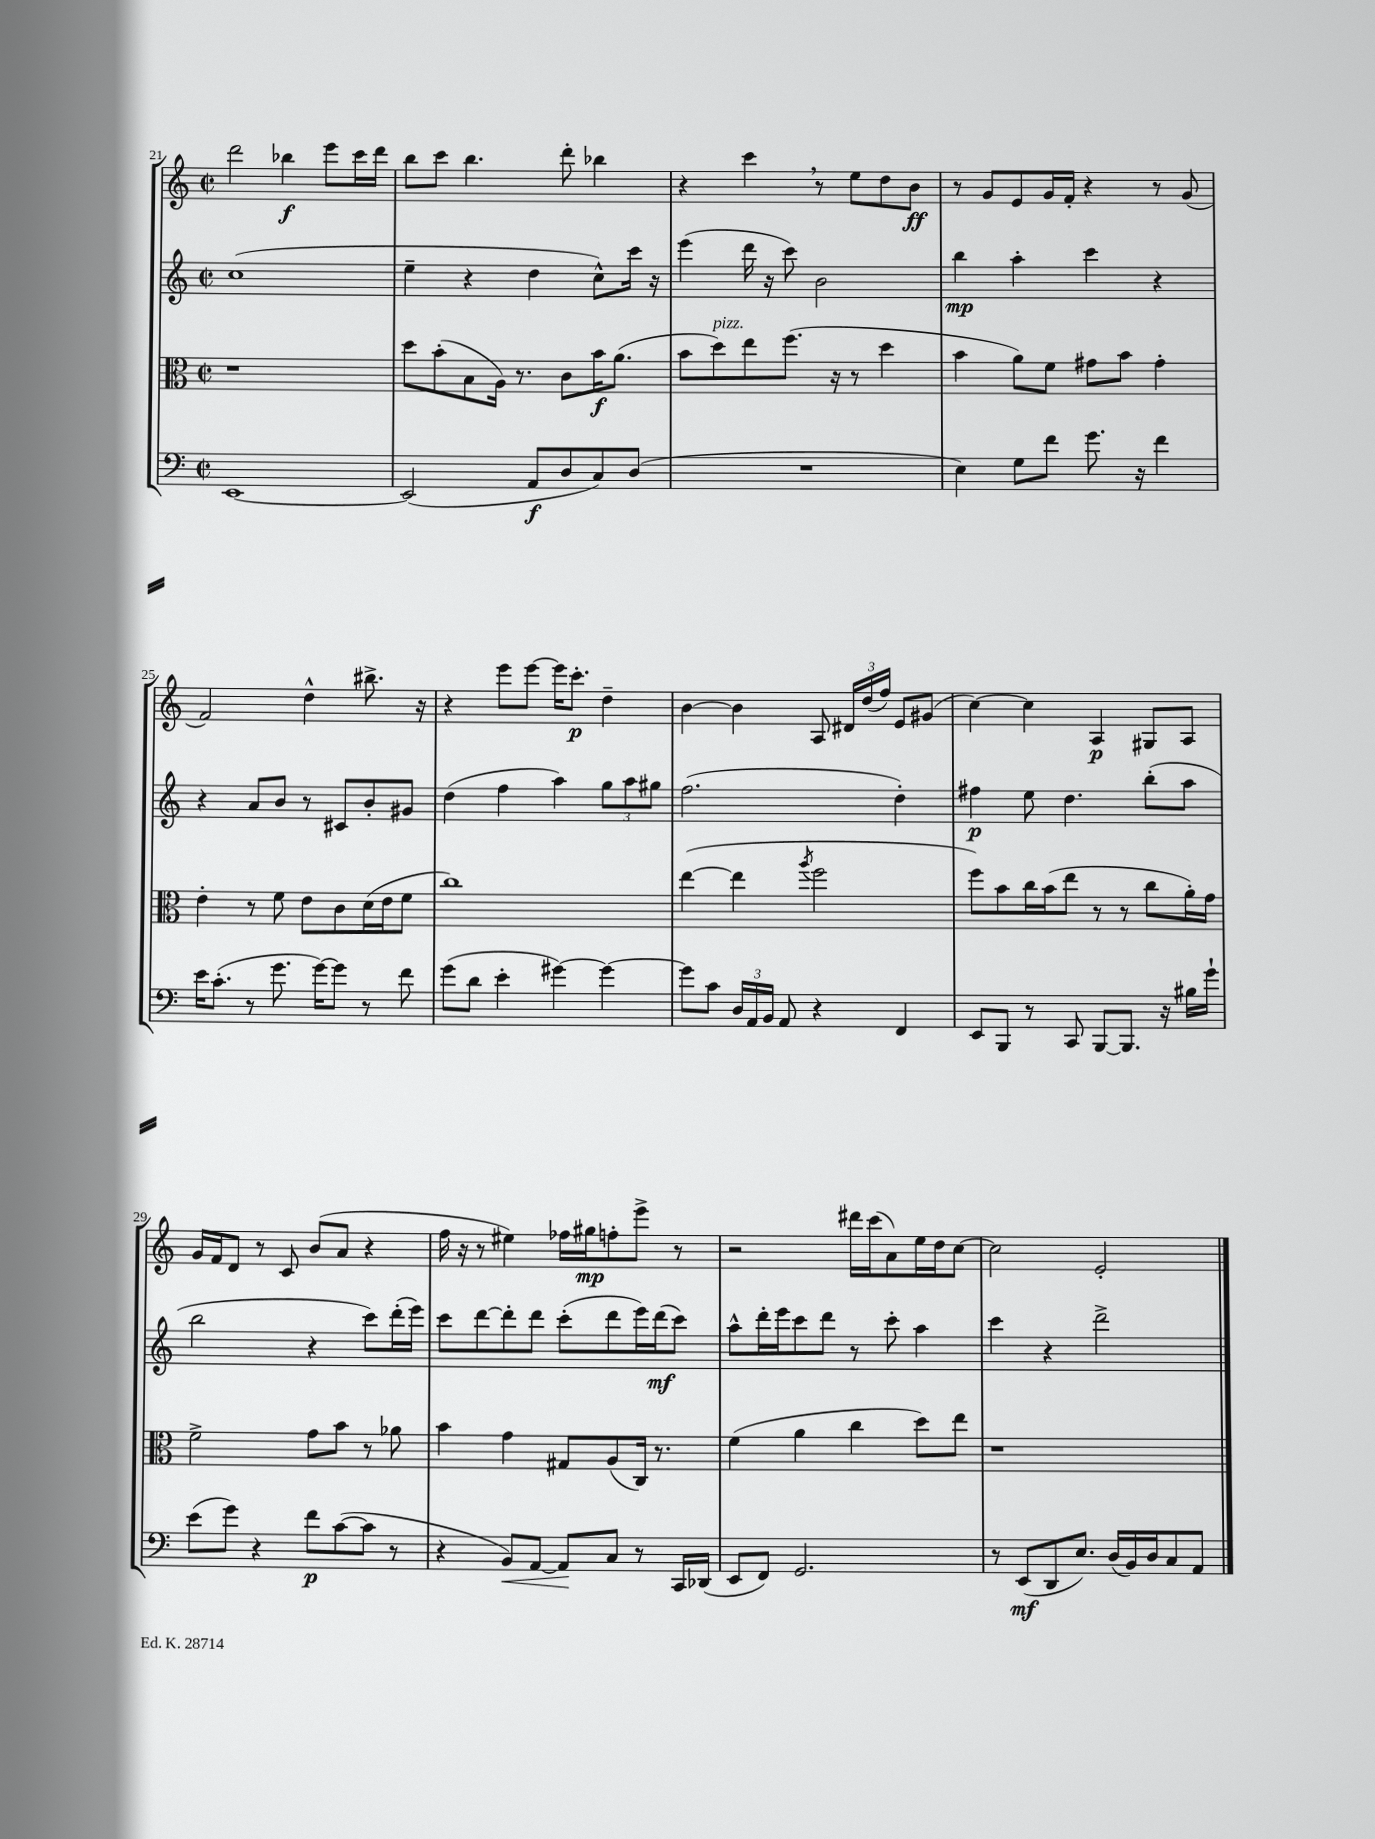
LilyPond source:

<<
\new StaffGroup <<
\new Staff = "s0" {
    \clef treble \key c \major \defaultTimeSignature \time 2/2
    \autoBeamOff d'''2 bes''4\f e'''8[ c'''16 d'''16] |
    b''8[ c'''8] b''4. d'''8-. bes''4 |
    r4 c'''4 \breathe r8 e''8[ d''8 b'8]\ff |
    r8 g'8[ e'8 g'16 f'16]-. r4 r8 g'8( |
    f'2) d''4-^ bis''8.-> r16 |
    r4 e'''8[ e'''8]~ e'''16[ c'''8.]-.\p d''4-- |
    b'4~ b'4 a8 \tuplet 3/2 { dis'16[ d''16( f''16]) } e'8[ gis'8]( |
    c''4~) c''4 a4\p gis8[ a8] |
    g'16[ f'16 d'8] r8 c'8 b'8[( a'8] r4 |
    f''16 r16 r8 eis''4) fes''16[ gis''16\mp f''8-. e'''8]-> r8 |
    r2 dis'''16[ c'''16( a'8) e''16 d''16 c''8]~ |
    c''2 e'2-. \bar "|." |
}
\new Staff = "s1" {
    \clef treble \key c \major \defaultTimeSignature \time 2/2
    \autoBeamOff c''1( |
    e''4-- r4 d''4 c''8[-^) c'''16] r16 |
    e'''4( d'''16 r16 c'''8) b'2 |
    b''4\mp a''4-. c'''4 r4 |
    r4 a'8[ b'8] r8 cis'8[ b'8-. gis'8] |
    d''4( f''4 a''4) \tuplet 3/2 { g''8[ a''8 gis''8] } |
    f''2.( d''4-.) |
    fis''4\p e''8 d''4. b''8[-.( a''8] |
    b''2 r4 c'''8[) d'''16-.( e'''16]) |
    c'''8[ d'''8~ d'''8-. d'''8] c'''8[-.( d'''8 e'''16) d'''16\mf( c'''8]) |
    a''8[-^ d'''16-. e'''16 c'''8 d'''8] r8 c'''8-. a''4 |
    c'''4 r4 d'''2-> \bar "|." |
}
\new Staff = "s2" {
    \clef alto \key c \major \defaultTimeSignature \time 2/2
    \autoBeamOff r1 |
    d''8[ b'8-.( b8 a16]) r8. c'8[ b'16\f a'8.]( |
    b'8[ d''8^\markup { \italic "pizz." }) e''8 f''8.]( r16 r8 d''4 |
    b'4 a'8[) f'8] gis'8[ b'8] gis'4-. |
    e'4-. r8 f'8 e'8[ c'8 d'16( e'16 f'8] |
    c''1) |
    e''4~( e''4 \acciaccatura { a''8 } f''2 |
    f''8[) b'8 c''16 b'16( e''8] r8 r8 c''8[ a'16-.) g'16] |
    f'2-> g'8[ b'8] r8 aes'8 |
    b'4 g'4 gis8[ a8( c16]) r8. |
    f'4( a'4 c''4 d''8[) e''8] |
    r1 \bar "|." |
}
\new Staff = "s3" {
    \clef bass \key c \major \defaultTimeSignature \time 2/2
    \autoBeamOff e,1~ |
    e,2( a,8[\f d8 c8) d8]( |
    R1 |
    e4) g8[ f'8] g'8. r16 f'4 |
    e'16[ c'8.]-.( r8 g'8. g'16[~) g'8] r8 f'8 |
    g'8[( d'8] e'4-. gis'4~) gis'4~ |
    gis'8[ c'8] \tuplet 3/2 { d16[ a,16 b,16] } a,8 r4 f,4 |
    e,8[ b,,8] r8 c,8 b,,8[~ b,,8.] r16 bis16[ g'16]-! |
    e'8[( g'8]) r4 f'8[\p c'8~( c'8] r8 |
    r4 b,8[\<) a,8]~ a,8[\! c8] r8 c,16[ des,16]( |
    e,8[ f,8]) g,2. |
    r8 e,8[\mf( d,8 e8.]) d16[( b,16) d16 c8 a,8] \bar "|." |
}
>>
>>
\layout { \context { \Score currentBarNumber = #21 } }
